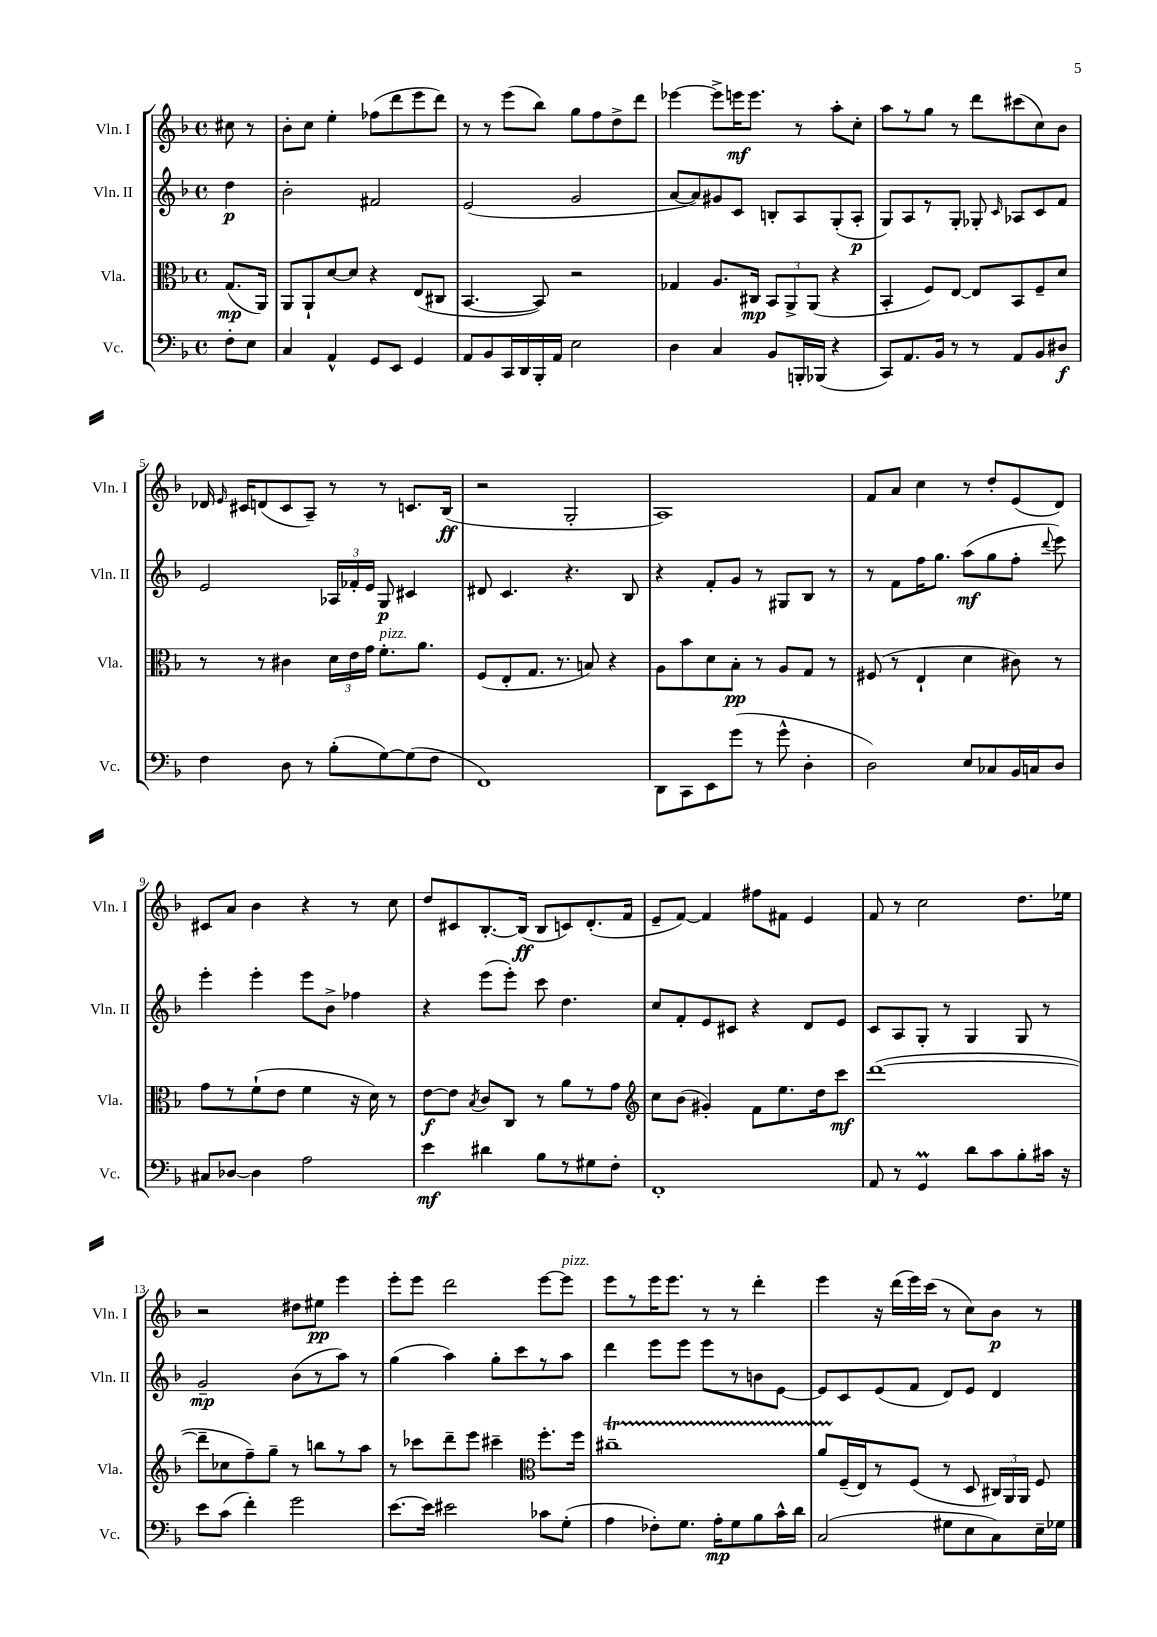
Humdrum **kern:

**kern	**dynam	**kern	**dynam	**kern	**dynam	**kern	**dynam
*part4	*part4	*part3	*part3	*part2	*part2	*part1	*part1
*staff4	*staff4	*staff3	*staff3	*staff2	*staff2	*staff1	*staff1
*I"Vc.	*	*I"Vla.	*	*I"Vln. II	*	*I"Vln. I	*
*I'Vc.	*	*I'Vla.	*	*I'Vln. II	*	*I'Vln. I	*
*clefF4	*	*clefC3	*	*clefG2	*	*clefG2	*
*k[b-]	*	*k[b-]	*	*k[b-]	*	*k[b-]	*
*M4/4	*	*M4/4	*	*M4/4	*	*M4/4	*
*met(c)	*	*met(c)	*	*met(c)	*	*met(c)	*
=	=	=	=	=	=	=	=
8F'\L	.	(8.G/L	mp	4dd\	p	8cc#X\	.
8E\J	.	.	.	.	.	8r	.
.	.	16AA/Jk)	.	.	.	.	.
=1	=1	=1	=1	=1	=1	=1	=1
4C/	.	8AA/L	.	2b-'\	.	8b-'\L	.
.	.	8AA`/	.	.	.	8cc\J	.
4AA^^/	.	[8d/	.	.	.	4ee'\	.
.	.	8d/J]	.	.	.	.	.
8GG/L	.	4r	.	2f#X/	.	(8ff-X\L	.
8EE/J	.	.	.	.	.	8ddd\	.
4GG/	.	(8E/L	.	.	.	8eee\	.
.	.	8C#X/J	.	.	.	8ddd\J)	.
=2	=2	=2	=2	=2	=2	=2	=2
8AA/L	.	[4.BB-/	.	(2e/	.	8r	.
8BB-/	.	.	.	.	.	8r	.
16CC/L	.	.	.	.	.	(8eee\L	.
16DD/	.	.	.	.	.	.	.
16BBB-'/	.	8BB-/])	.	.	.	8bb-\J)	.
16AA/JJ	.	.	.	.	.	.	.
2E\	.	2r	.	2g/	.	8gg\L	.
.	.	.	.	.	.	8ff\	.
.	.	.	.	.	.	8dd^\	.
.	.	.	.	.	.	8ddd\J	.
=3	=3	=3	=3	=3	=3	=3	=3
4D\	.	4G-X/	.	[8a/L	.	[4eee-X\	.
.	.	.	.	8a/])	.	.	.
4C/	.	8.A/L	.	8g#X/	.	8eee-^\L]	.
.	.	.	.	8c/J	.	16eeen\K	mf
.	.	16C#X/Jk	mp	.	.	8.eee\J	.
8BB-/L	.	12BB-/L	.	8Bn'/L	.	.	.
.	.	12AA^/	.	.	.	.	.
16BBBn'/L	.	.	.	8A/	.	8r	.
.	.	(12AA/J	.	.	.	.	.
(16BBB-X/JJ	.	.	.	.	.	.	.
4r	.	4r	.	(8G'/	.	8aa'\L	.
.	.	.	.	8A'/J	p	8cc'\J	.
=4	=4	=4	=4	=4	=4	=4	=4
8CC/L)	.	4BB-'/	.	8G/L)	.	8aa\L	.
8.AA/	.	.	.	8A/	.	8r	.
.	.	8F/L)	.	8r	.	8gg\J	.
16BB-/Jk	.	.	.	.	.	.	.
8r	.	[8E/J	.	8G'/J	.	8r	.
8r	.	8E/L]	.	8G-X'/	.	8ddd\L	.
.	.	.	.	16qqc/	.	.	.
8AA/L	.	8BB-/	.	8A-X/L	.	(8ccc#X\	.
8BB-/	.	8F~/	.	8c/	.	8cc\)	.
8D#X/J	f	8d/J	.	8f/J	.	8b-\J	.
!!LO:LB:g=z
=5	=5	=5	=5	=5	=5	=5	=5
4F\	.	8r	.	2e/	.	16d-X/	.
.	.	.	.	.	.	16qqe/	.
.	.	.	.	.	.	16c#X/KL	.
.	.	8r	.	.	.	(8dn/	.
8D\	.	4c#X\	.	.	.	8c#/	.
8r	.	.	.	.	.	8A~/J)	.
(8B-'\L	.	24d\LL	.	24A-X/LL	.	8r	.
.	.	24e\	.	24f-X'/	.	.	.
.	.	24g\JJ	.	24e/JJ	.	.	.
!	!	!LO:TX:a:i:t=pizz.	!	!	!	!	!
[8G\)	.	8.f'\L	.	8G/	p	8r	.
(8G\]	.	.	.	4c#X/	.	8.cn/L	.
.	.	8.a\J	.	.	.	.	.
8F\J	.	.	.	.	.	.	.
.	.	.	.	.	.	(16B-/Jk	ff
=6	=6	=6	=6	=6	=6	=6	=6
1FF)	.	(8F/L	.	8d#X/	.	2r	.
.	.	8E'/	.	4.c/	.	.	.
.	.	8.G/J	.	.	.	.	.
.	.	8.r	.	.	.	.	.
.	.	.	.	4.r	.	2G'/	.
.	.	8Bn/)	.	.	.	.	.
.	.	4r	.	.	.	.	.
.	.	.	.	8B-/	.	.	.
=7	=7	=7	=7	=7	=7	=7	=7
8DD\L	.	8A\L	.	4r	.	1A)	.
8CC\	.	8b-\	.	.	.	.	.
8EE\	.	8d\	.	8f'/L	.	.	.
(8g\J	.	8B-'\J	pp	8g/J	.	.	.
8r	.	8r	.	8r	.	.	.
8g^^\	.	8A/L	.	8G#X/L	.	.	.
4D'\	.	8G/J	.	8B-/J	.	.	.
.	.	8r	.	8r	.	.	.
=8	=8	=8	=8	=8	=8	=8	=8
2D\)	.	(8F#X/	.	8r	.	8f/L	.
.	.	8r	.	8f\L	.	8a/J	.
.	.	4E`/	.	16ff\K	.	4cc\	.
.	.	.	.	8.gg\J	.	.	.
8E/L	.	4d\	.	(8aa\L	mf	8r	.
8C-X/	.	.	.	8gg\	.	8dd'/L	.
16BB-/L	.	8c#X\)	.	8ff'\J	.	(8e/	.
16Cn/J	.	.	.	.	.	.	.
.	.	.	.	8qqddd/	.	.	.
8D/J	.	8r	.	8eee\)	.	8d/J)	.
!!LO:LB:g=z
=9	=9	=9	=9	=9	=9	=9	=9
8C#X/L	.	8g\L	.	4eee'\	.	8c#X/L	.
[8D-X/J	.	8r	.	.	.	8a/J	.
4D-\]	.	(8f`\	.	4eee'\	.	4b-\	.
.	.	8e\J	.	.	.	.	.
2A\	.	4f\	.	8eee\L	.	4r	.
.	.	.	.	8b-^\J	.	.	.
.	.	16r	.	4ff-X\	.	8r	.
.	.	16d\)	.	.	.	.	.
.	.	8r	.	.	.	8cc\	.
=10	=10	=10	=10	=10	=10	=10	=10
4e\	mf	[8e\L	f	4r	.	8dd/L	.
.	.	8e\J]	.	.	.	8c#X/	.
.	.	8qB-/	.	.	.	.	.
4d#X\	.	8c/L	.	(8eee\L	.	[8.B-'/	.
.	.	8C/J	.	8eee'\J)	.	.	.
.	.	.	.	.	.	(16B-/Jk]	ff
8B-\L	.	8r	.	8ccc\	.	8B-/L	.
8r	.	8a\L	.	4.dd\	.	8cn/)	.
8G#X\	.	8r	.	.	.	(8.d'/	.
8F'\J	.	8g\J	.	.	.	.	.
.	.	.	.	.	.	16f/Jk	.
=11	=11	=11	=11	=11	=11	=11	=11
*	*	*clefG2	*	*	*	*	*
1FF'	.	8cc\L	.	8cc/L	.	8e~/L	.
.	.	(8b-\J	.	8f'/	.	[8f/J)	.
.	.	4g#X'/)	.	8e/	.	4f/]	.
.	.	.	.	8c#X/J	.	.	.
.	.	8f\L	.	4r	.	8ff#X\L	.
.	.	8.ee\	.	.	.	8f#X\J	.
.	.	.	.	8d/L	.	4e/	.
.	.	16dd\k	.	.	.	.	.
.	.	8ccc\J	mf	8e/J	.	.	.
=12	=12	=12	=12	=12	=12	=12	=12
8AA/	.	([1ddd	.	8c/L	.	8f/	.
8r	.	.	.	8A/	.	8r	.
4GGM/	.	.	.	8G'/J	.	2cc\	.
.	.	.	.	8r	.	.	.
8d\L	.	.	.	4G/	.	.	.
8c\	.	.	.	.	.	.	.
8B-'\	.	.	.	8G/	.	8.dd\L	.
16c#X\Jk	.	.	.	8r	.	.	.
16r	.	.	.	.	.	16ee-X\Jk	.
!!LO:LB:g=z
=13	=13	=13	=13	=13	=13	=13	=13
8e\L	.	8ddd~\L]	.	2g~/	mp	2r	.
(8c\J	.	8cc-X\	.	.	.	.	.
4f'\)	.	8ff~\)	.	.	.	.	.
.	.	8gg~\J	.	.	.	.	.
2g\	.	8r	.	(8b-\L	.	8dd#X\L	.
.	.	8bbn\L	.	8r	.	8ee#X\J	pp
.	.	8r	.	8aa\J)	.	4eee\	.
.	.	8aa\J	.	8r	.	.	.
=14	=14	=14	=14	=14	=14	=14	=14
[8.e\L	.	8r	.	(4gg\	.	8eee'\L	.
.	.	8ccc-X\L	.	.	.	8eee\J	.
16e\Jk]	.	.	.	.	.	.	.
2e#X\	.	8ddd~\	.	4aa\)	.	2ddd\	.
.	.	8eee\J	.	.	.	.	.
.	.	4ccc#X~\	.	8gg'\L	.	.	.
.	.	.	.	8ccc\	.	.	.
*	*	*clefC3	*	*	*	*	*
8c-X\L	.	8.ff'\L	.	8r	.	[8eee\L	.
!	!	!	!	!	!	!LO:TX:a:i:t=pizz.	!
(8G'\J	.	.	.	8aa\J	.	8eee\J]	.
.	.	16ff\Jk	.	.	.	.	.
=15	=15	=15	=15	=15	=15	=15	=15
4A\	.	1cc#Xt~	.	4ddd\	.	8eee\L	.
.	.	.	.	.	.	8r	.
8F-X'\L)	.	.	.	8eee\L	.	16eee\K	.
.	.	.	.	.	.	8.eee\J	.
8.G\J	.	.	.	8eee\J	.	.	.
.	.	.	.	8eee\L	.	8r	.
16A'\KL	mp	.	.	.	.	.	.
8G\	.	.	.	8r	.	8r	.
8B-\	.	.	.	8bn\	.	4ddd'\	.
16c^^\L	.	.	.	[8e\J	.	.	.
16d\JJ	.	.	.	.	.	.	.
=16	=16	=16	=16	=16	=16	=16	=16
(2C/	.	8aTTT/L	.	8e/L]	.	4eee\	.
.	.	(16F~/L	.	8c/	.	.	.
.	.	16E/J)	.	.	.	.	.
.	.	8r	.	(8e/	.	16r	.
.	.	.	.	.	.	(16ddd\LL	.
.	.	(8F/J	.	8f/J	.	16eee\)	.
.	.	.	.	.	.	(16ccc\JJ	.
8G#X\L	.	8r	.	8d/L)	.	8r	.
8E\	.	8D/	.	8e/J	.	8cc\L)	.
8C\)	.	24C#X/LL)	.	4d/	.	8b-\J	p
.	.	24AA/	.	.	.	.	.
.	.	24AA/JJ	.	.	.	.	.
16E~\L	.	8F/	.	.	.	8r	.
16G-X\JJ	.	.	.	.	.	.	.
==	==	==	==	==	==	==	==
*-	*-	*-	*-	*-	*-	*-	*-
